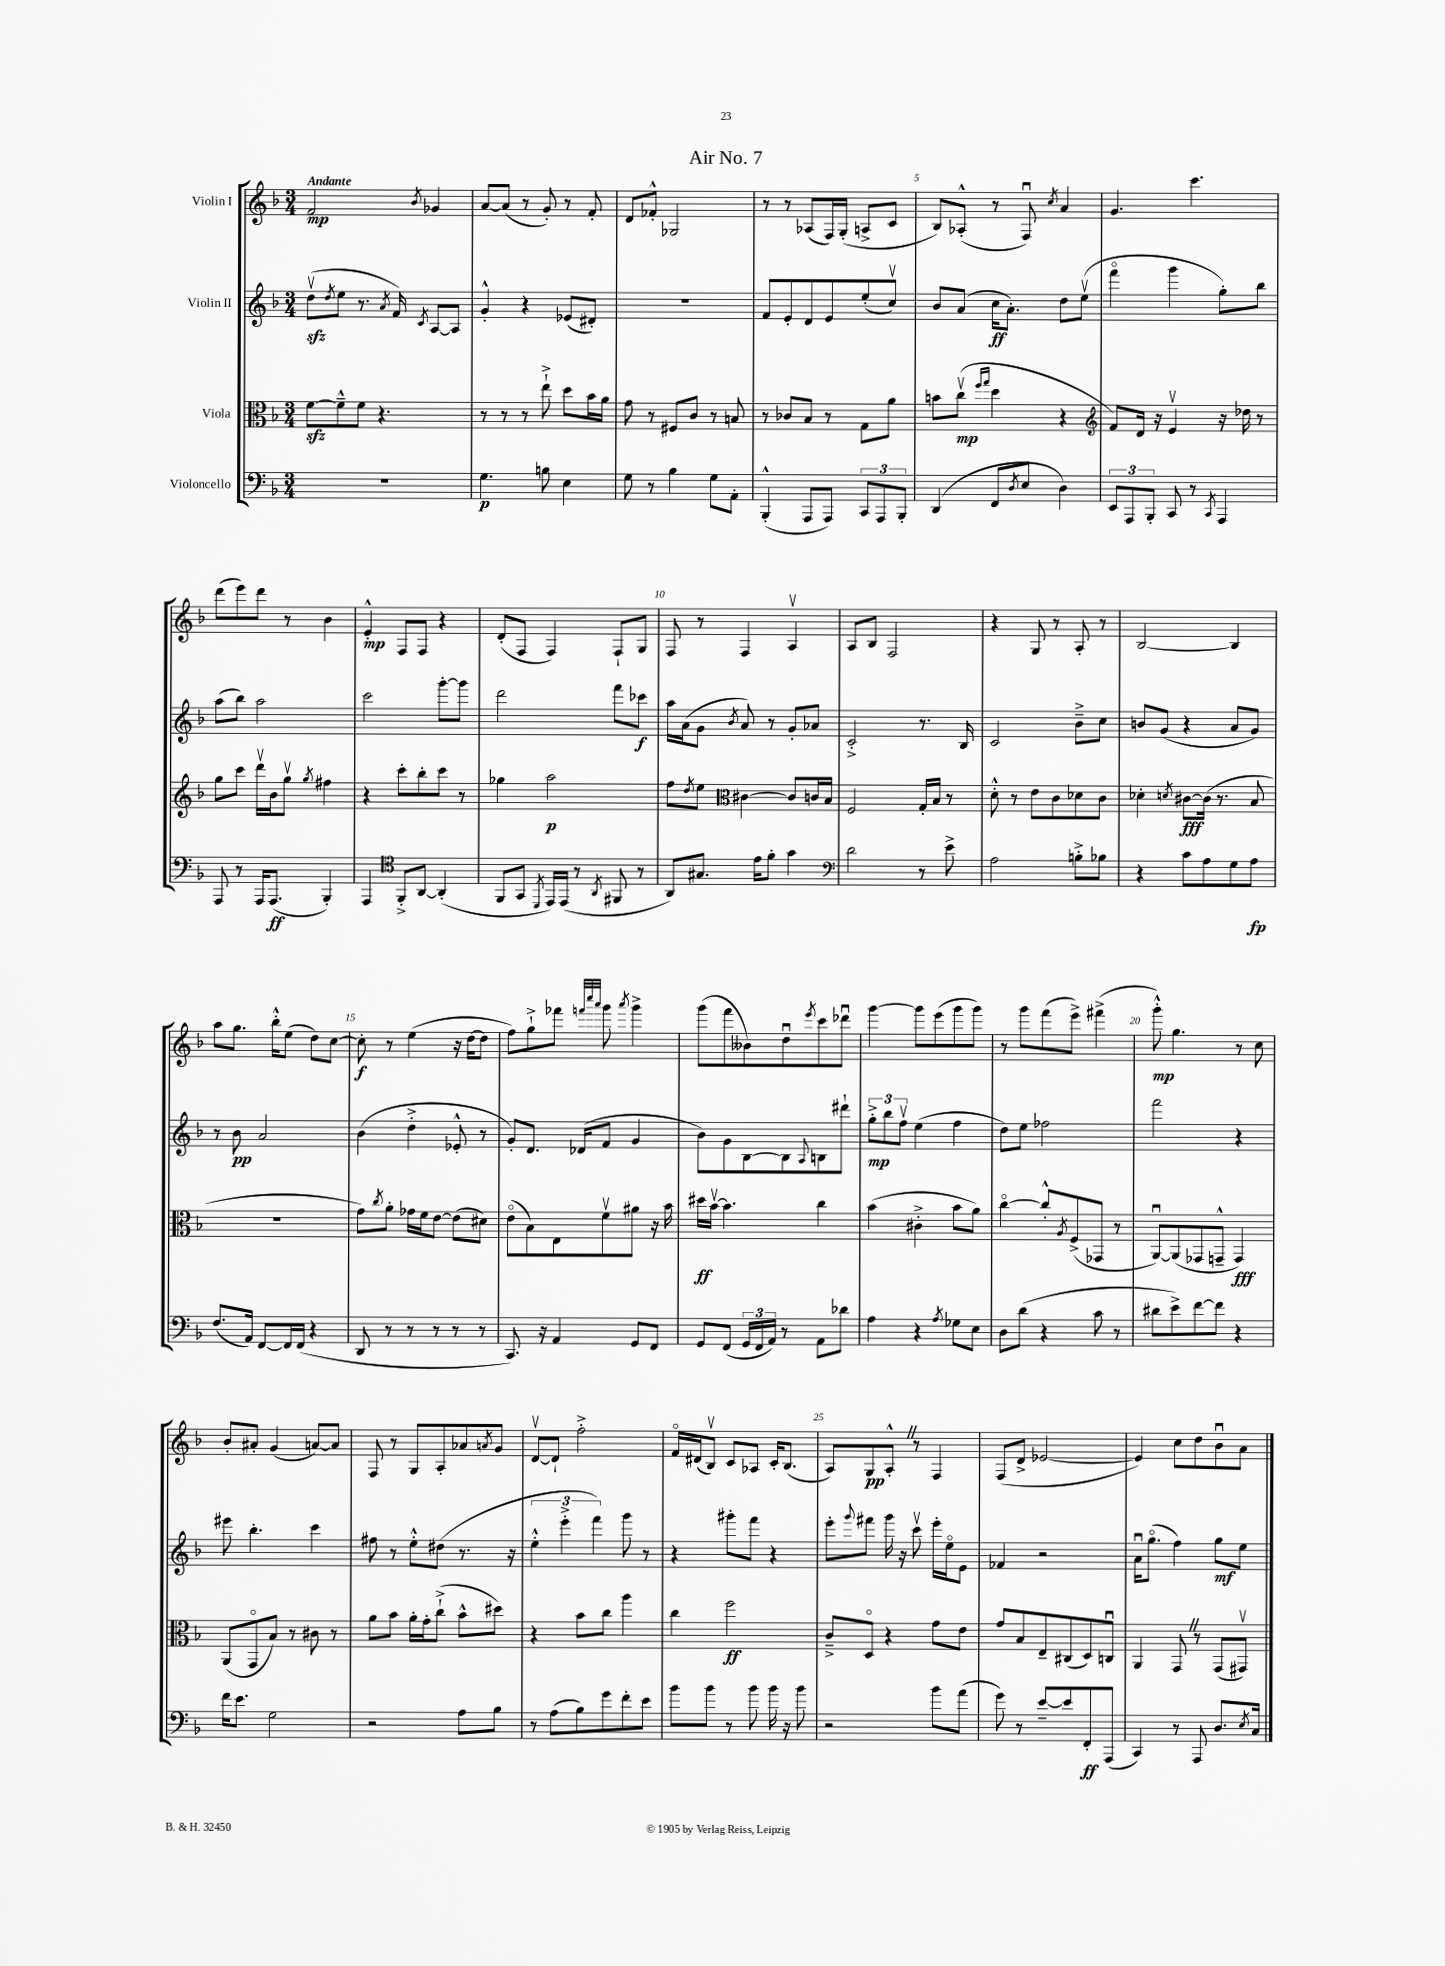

**kern	**kern	**kern	**kern
*staff4	*staff3	*staff2	*staff1
*clefF4	*clefC3	*clefG2	*clefG2
*k[b-]	*k[b-]	*k[b-]	*k[b-]
*M3/4	*M3/4	*M3/4	*M3/4
2.r	[8f	(8ddv	2f
.	.	8qdd	.
.	8f~^^]	8ee	.
.	8f	8.r	.
.	4.r	.	.
.	.	8qa	.
.	.	16f)	.
.	.	8qc	8qb-
.	.	[8A	4g-
.	.	8A]	.
=	=	=	=
4.G	8r	4g'^^	[8a
.	8r	.	(8a]
.	8r	4r	8r
8B	8ee`^	.	8g')
4E	8dd	(8e-	8r
.	16b-	8d#')	8f'
.	16a	.	.
=	=	=	=
8G	8g	2.r	8d
8r	8r	.	8f-'^^
4B-	8F#	.	2G-
.	8c	.	.
8G	8r	.	.
8AA'	8B	.	.
=	=	=	=
(4BBB-'^^	8r	8f	8r
.	8c-	8e'	8r
8AAA	8B-	8d	(8A-
8AAA)	8r	8e	16F)
.	.	.	(16G'
12CC	8G	(8ee'	8A^
12AAA	.	.	.
.	8a	8ccv)	8c
12BBB-'	.	.	.
=	=	=	=
(4DD	8b	8b-	8B-)
.	(8ccv	(8a	(8A-'^^
.	16qqff	.	.
.	16qqgg	.	.
8FF	4dd	16cc	8r
.	.	8.a')	.
8qD	.	.	.
8E	.	.	8Fu)
.	.	.	8qcc
4D)	4r	8dd	4a
.	.	(8eev	.
=	=	=	=
*	*clefG2	*	*
12EE	8f)	4fffo	4.g
12AAA	.	.	.
.	16d	.	.
12BBB-'	.	.	.
.	16r	.	.
8CC	4ev	4ggg	.
8r	.	.	4.ccc
8qCC	.	.	.
4AAA	16r	8gg')	.
.	16dd-	.	.
.	8r	8bb-	.
=	=	=	=
8AAA	8gg	(8aa	(8ddd
8r	8ccc	8bb-)	8eee)
16AAA	16dddv	2aa	8ddd
(8.AAA	16b-	.	.
.	8ggv	.	8r
.	8qgg	.	.
4BBB-')	4ff#	.	4b-
=	=	=	=
4AAA	4r	2ccc	4e'^^
*clefC4	*	*	*
8FF'^	8ccc'	.	8F
[8AA	8bb-'	.	8F
(4AA']	8ccc	[8ggg'	4r
.	8r	8ggg]	.
=	=	=	=
8FF	4gg-	2ddd	(8d'
8GG	.	.	8F
8qDD	.	.	.
16EE)	2aa	.	4F)
(16EE	.	.	.
8r	.	.	.
8qAA	.	.	.
8FF#	.	8fff	8F`
8r	.	8ccc-	8G
=	=	=	=
8AA)	8ff	16aa	8F
.	.	(16a	.
.	8qdd	.	.
8.G#	8ee	8g	8r
*	*clefC3	*	*
.	.	8qb-	.
.	[4c#	8a)	4F
16e	.	.	.
8f'	.	8r	.
4g	8c#]	8g'	4Av
.	16c	8a-	.
.	16B-	.	.
=	=	=	=
*clefF4	*	*	*
2d	2F	2c'^	8A
.	.	.	8B-
.	.	.	2F
8r	16G'	8.r	.
.	16B-	.	.
8e^	8r	.	.
.	.	16B-	.
=	=	=	=
2A	8d'^^	2c	4r
.	8r	.	.
.	8e	.	8G
.	8c	.	8r
8B'^	8d-	8b-~^	8A'
8B-	8c	8cc	8r
=	=	=	=
4r	4d-'	8b	[2B-
.	.	(8g	.
.	8qd	.	.
8c	[8c#	4r	.
8A	(16c#]	.	.
.	8.r	.	.
8G	.	8a	4B-]
8A	8B-	8g)	.
=	=	=	=
(8.F	2.r	8r	8aa
.	.	8b-	8.gg
16AA)	.	.	.
[8FF	.	2a	.
.	.	.	16bb-'^^
16FF]	.	.	(8ee
(16FF	.	.	.
4r	.	.	8dd)
.	.	.	[8cc
=	=	=	=
8DD	8g)	(4b-	8cc']
.	8qcc	.	.
8r	8a'	.	8r
8r	16g-	4dd'^	(4ee
.	16f	.	.
8r	[8e	.	.
8r	(8e]	8e-'^^	16r
.	.	.	[16dd
8r	8d#)	8r	8dd]
=	=	=	=
8.CC)	(8eo	8g')	8ff)
.	8B-)	8.d	8gg`^
16r	.	.	.
4AA	8E	.	8fff-
.	.	(16d-	.
.	.	.	32qqfff
.	.	.	32qqcccc
.	.	.	32qqaaa
.	8fv	8f	8ggg
.	.	.	8qaaa
8GG	8a#	4g	4ggg^
8FF	16r	.	.
.	16b-	.	.
=	=	=	=
8GG	16dd#	8b-)	(8ggg
.	[16b-v	.	.
(8FF	4.b-]	8g	8fff
24GG	.	[8B-	8b--)
24FF	.	.	.
24AA)	.	.	.
8r	.	8B-]	8ddu
.	.	8qqA	8qeee
8AA	4cc	8B	8ccc
8d-	.	8ddd#`	8ddd-u
=	=	=	=
4A	(4b-	12gg'^	[4ggg
.	.	12bb-	.
.	.	12ffv	.
4r	4c#'^	(4ee	8ggg]
.	.	.	(8eee
8qA	.	.	.
8G-	8b-	4ff	8ggg
8E	8a)	.	8ggg)
=	=	=	=
8D	[4cco	8dd)	8r
(8d	.	8ee	8ggg
4r	8cc'^^]	2ff-	(8fff
.	8qA	.	.
.	(8F^	.	8eee^)
8c	8GG-	.	(4fff#^
8r	8r	.	.
=	=	=	=
8d#	[8AAu)	2fff	8ggg'^^)
8e^)	(8AA]	.	4.gg
[8f	8GG-	.	.
8f]	8GG~^^	.	.
4r	4GG)	4r	8r
.	.	.	8cc
=	=	=	=
16f	(8AA	8eee#	8b-'
8.e	.	.	.
.	8GGo	4.bb-'	8a#'
2G	8B-)	.	(4g
.	8r	.	.
.	8c#	4ccc	[8a)
.	8r	.	8a]
=	=	=	=
2r	8a	8ff#	8F
.	8b-	8r	8r
.	16a'	8ee'^^	8G
.	16g'	.	.
.	(8cc`^	(8dd#	8A'
8A	8b-^^	8.r	8a-
.	.	.	8qa
8B-	8dd#)	.	8g
.	.	16r	.
=	=	=	=
8r	4r	6ee'^^	[8dv
(8A	.	.	8d`]
.	.	6eee'^	.
8B-)	8b-	.	2ff'^
.	.	6fff)	.
8g	8cc	.	.
8f'	4aa	8ggg	.
8e	.	8r	.
=	=	=	=
8b-	4cc	4r	16fo
.	.	.	(16d#
8b-	.	.	8B-v)
8r	2ff	8ggg#'	8c
8b-	.	8fff	8A-
16b-	.	4r	16c'
16r	.	.	(8.B-
8b-	.	.	.
=	=	=	=
2r	8c~^	8eee'	8A)
.	.	8qqggg	.
.	8Do	8fff#	8G
.	4r	16ggg	8A'^^
.	.	16r	.
.	.	8cccv	8r
8b-	8g	16eee'	4F
.	.	16eeo	.
(8a	8e	8e	.
=	=	=	=
8g)	8g	4f-	(8F
8r	8B-	.	8d^
[8e~	8E~	2r	[2e-
8e]	(8C#	.	.
8FF'	8D)	.	.
(8AAA	8Cu	.	.
=	=	=	=
4CC)	4AA	16au	4e-])
.	.	(8.ggo	.
8r	8GG	4ff)	8cc
8AAA	8r	.	8dd
8.D	(8GG	8gg	8b-u
.	8GG#v)	8ee	8a
8qE	.	.	.
16C	.	.	.
==	==	==	==
*-	*-	*-	*-
